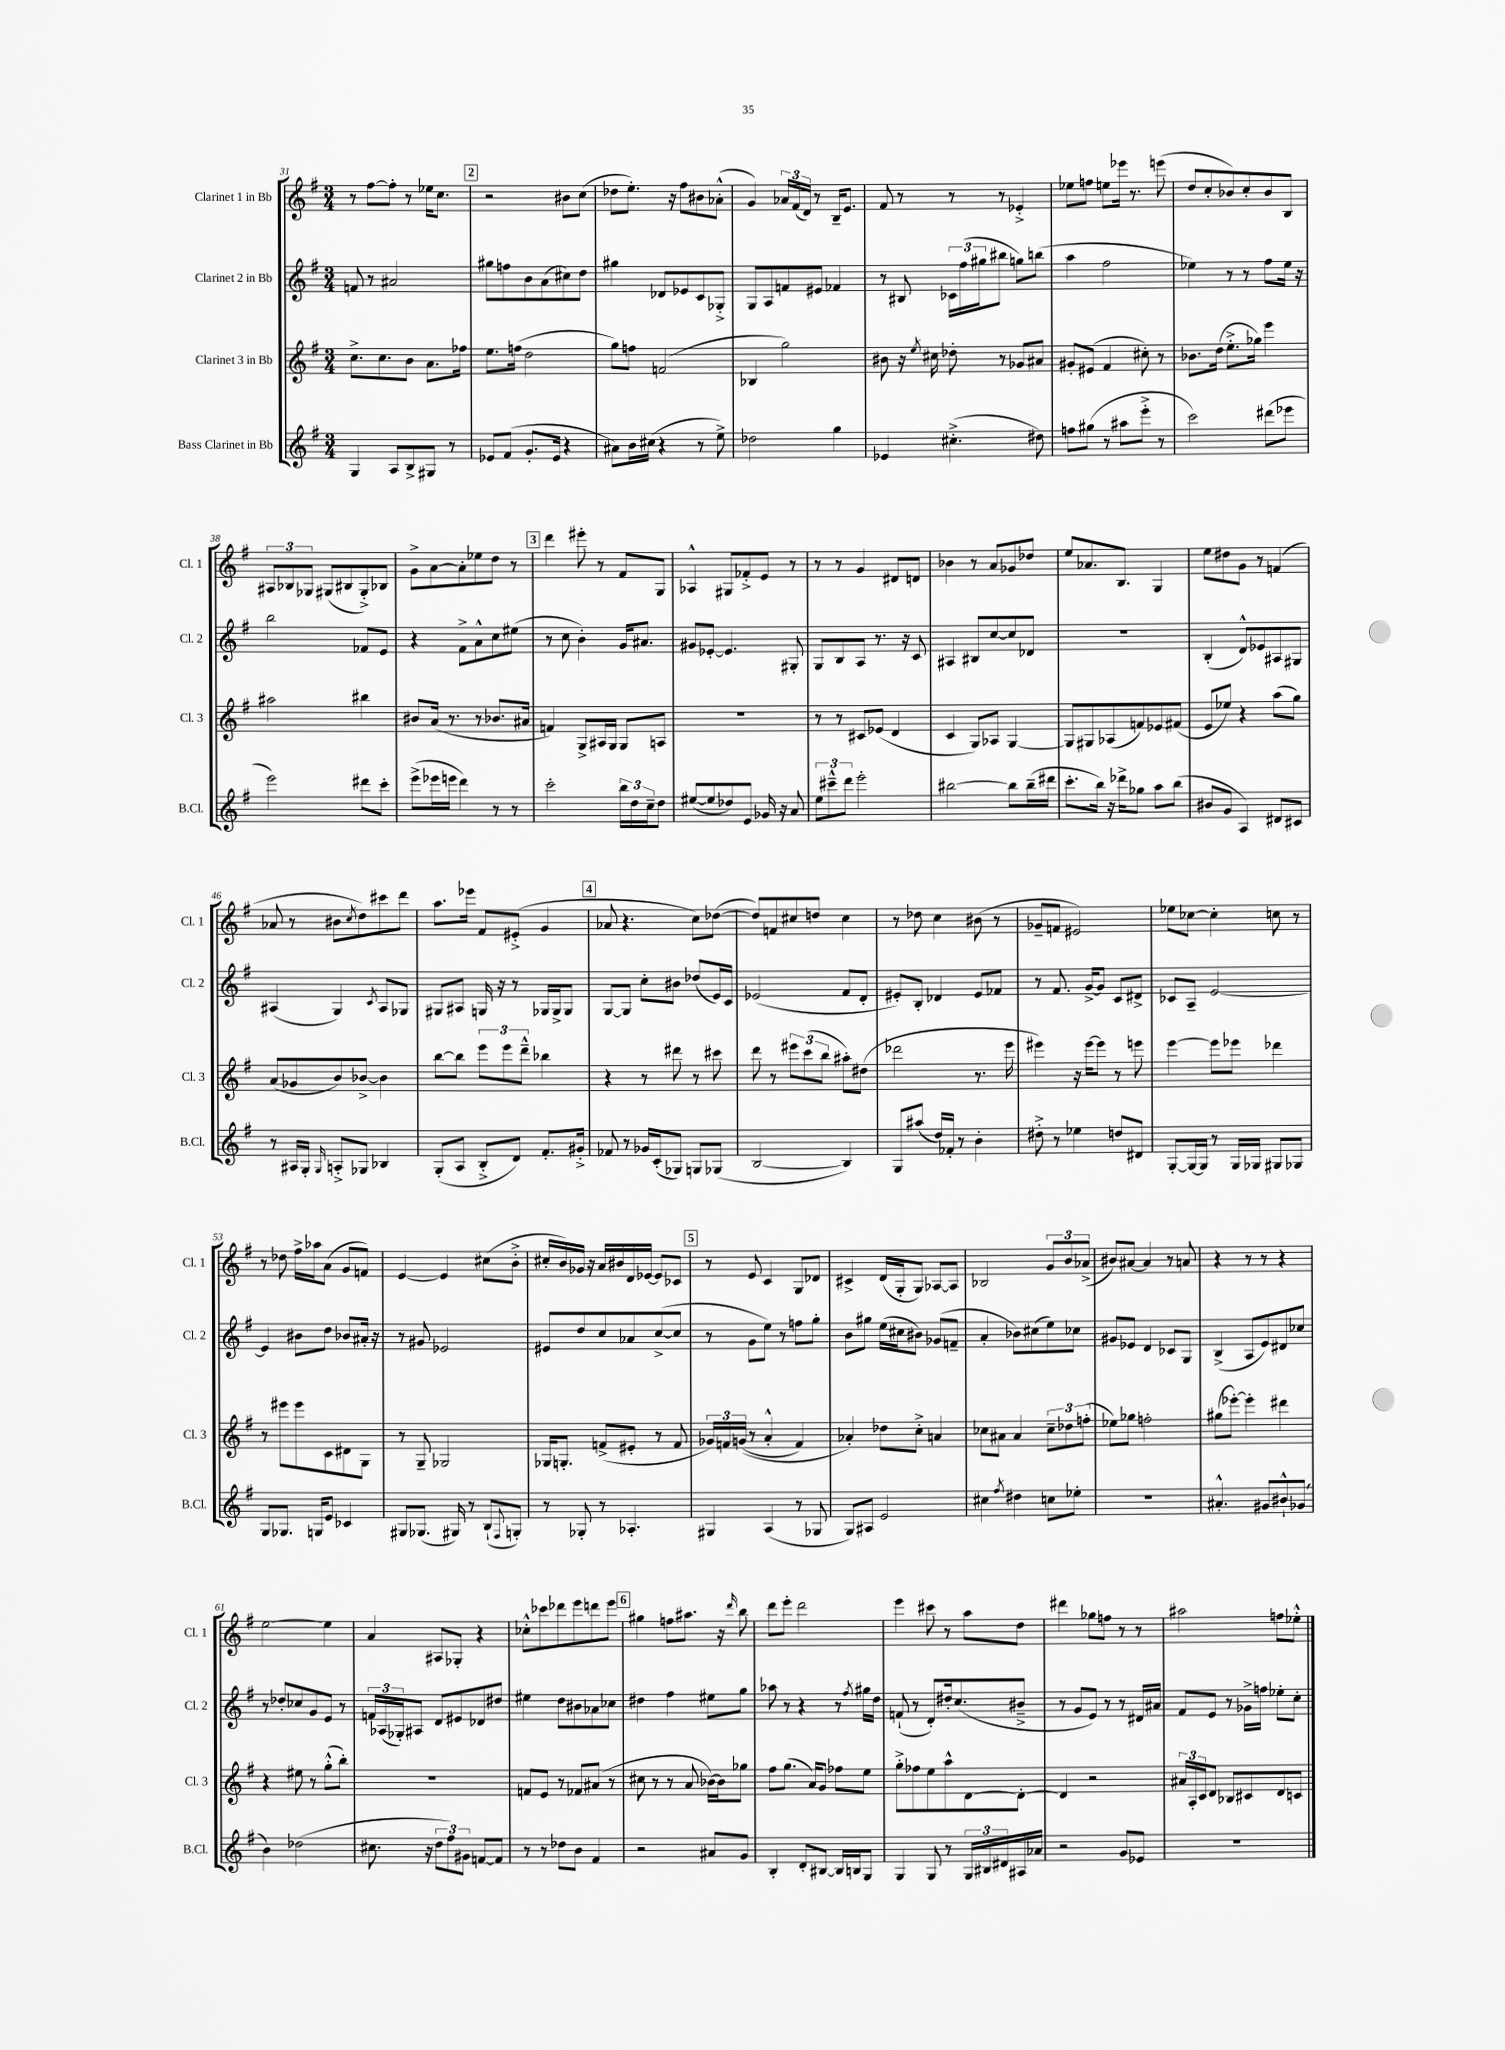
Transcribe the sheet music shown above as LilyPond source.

<<
\new StaffGroup <<
\new Staff = "s0" \with { instrumentName = "Clarinet 1 in Bb" shortInstrumentName = "Cl. 1" } {
    \clef treble \key g \major \numericTimeSignature \time 3/4
    r8 fis''8~ fis''8-. r8 ees''16 c''8. |
    \mark \markup { \box "2" } r2 bis'8 c''8( |
    des''8 e''8.-.) r16 fis''8 bis'8 aes'8-.-^( |
    g'4) \tuplet 3/2 { aes'16 fis'16( d'16) } r8 b16-- e'8. |
    fis'8 r8 r8 r8 ees'4-.-> |
    ees''8 f''8 e''8 ees'''16 r8. e'''8( |
    d''8 c''8-. bes'8) c''8-. bes'8 b8 |
    \tuplet 3/2 { ais8 bes8 ges8 } gis8( bis8 gis8-.->) bes8 |
    g'8-> a'8~ a'8-. ees''8 d''8 r8 |
    \mark \markup { \box "3" } d'''4 eis'''8-. r8 fis'8 g8 |
    aes4-^ gis8 fes'8-.-> e'8 r8 |
    r8 r8 g'4 dis'8 d'8 |
    bes'4 r8 a'8 ges'8 des''8 |
    e''8 aes'8. b8. g4 |
    e''8 dis''8 g'8 r8 f'4( |
    aes'8 r8 bis'8 \acciaccatura { c''8 } d''8) cis'''8 d'''8 |
    a''8. ees'''16 fis'8 eis'8-.->( g'4 |
    \mark \markup { \box "4" } aes'8 r4. c''8) des''8~( |
    des''8) f'8 cis''8 d''8 cis''4 |
    r8 des''8 c''4 bis'8( r8 |
    ges'8-- f'8 eis'2) |
    ees''8 ces''8~ ces''4-. c''8 r8 |
    r8 des''8 fis''16-> aes''16 a'8( g'8 f'8) |
    e'4~ e'4 cis''8( b'8-.-> |
    cis''16-. b'16) ges'16 r16 a'16 bis'16 d'16 ees'16~ ees'8 ces'8 |
    \mark \markup { \box "5" } r8 e'8 c'4 g8 des'8 |
    cis'4-> d'16( g16-. g8) aes8~ aes8 |
    bes2 \tuplet 3/2 { g'8 b'8 aes'8->( } |
    bis'8) ais'8~ ais'4 r8 a'8 |
    r4 r8 r8 r4 |
    e''2~ e''4 |
    a'4 ais8 ges8-. r4 |
    ces''8-.-^ ces'''8 des'''8 e'''8 d'''8 e'''8 |
    \mark \markup { \box "6" } gis''4 f''8 ais''8. r16 \grace { d'''16 } b''8 |
    d'''8 e'''8-. d'''2 |
    e'''4 cis'''8 r8 a''8 d''8 |
    dis'''4 ges''8 f''8 r8 r8 |
    ais''2 f''8 ees''8-.-^ \bar "|." |
}
\new Staff = "s1" \with { instrumentName = "Clarinet 2 in Bb" shortInstrumentName = "Cl. 2" } {
    \clef treble \key g \major \numericTimeSignature \time 3/4
    f'8 r8 ais'2 |
    \mark \markup { \box "2" } gis''8 f''8 b'8 a'8( cis''8) d''8 |
    gis''4 des'8 ees'8 c'8 ges8-.-> |
    g8 a8 f'8 eis'8 fes'4 |
    r8 bis8 \tuplet 3/2 { ces'16 fis''16( gis''16 } bis''8 g''8) b''8( |
    a''4 fis''2 |
    ees''4) r8 r8 fis''8 ees''16 r16 |
    b''2 fes'8 e'8 |
    r4 fis'8-> a'8-^ c''8 eis''8( |
    \mark \markup { \box "3" } r8 c''8 b'4-.) g'16 ais'8. |
    gis'8 ees'8~-. ees'4. gis8-. |
    g8 b8 a8 r8. r16 c'8 |
    ais4 bis8 c''8~ c''8 des'8 |
    R2. |
    b4-.( d'8-^) ees'8 ais8 gis8 |
    ais4( g4) \acciaccatura { c'8 } ais8 ges8 |
    gis8 ais8 g16 r16 r8 ges16 ges16-> ges8 |
    \mark \markup { \box "4" } g8~ g8 c''8-. bis'8 des''8( e'16) c'16 |
    ees'2( fis'8 d'8-. |
    eis'8-.) b8-. des'4 eis'8 fes'8 |
    r8 fis'8. g'16~-> g'8 c'8 dis'8-> |
    ces'8 a8-- e'2~ |
    e'4 bis'8 d''8 bes'8 ais'16-. r16 |
    r8 gis'8 ees'2 |
    eis'8 d''8 c''8 aes'8 c''8~->( c''8 |
    \mark \markup { \box "5" } r8 g'8 e''8) r8 f''8 g''8-. |
    b'8 gis''8 e''16( cis''16 bis'8) ges'8( f'8-- |
    a'4-. bes'8) cis''8( e''8) ces''8 |
    gis'8 ees'8 d'4 ces'8 g8 |
    b4->( a8 e'8) dis'8 ces''8 |
    r8 des''8-. ces''8 g'8 e'8 r8 |
    \tuplet 3/2 { f'16 aes16( ges16-.) } ais8 d'8 eis'8 des'8 dis''8 |
    eis''4 d''8 bis'8 aes'8 ces''8 |
    \mark \markup { \box "6" } dis''4 fis''4 eis''8 g''8 |
    aes''8 r8 r4 r8 \acciaccatura { fis''8 } gis''16 d''16 |
    f'8-!( r8 d'8-.) dis''16-. c''8.( bis'8---> |
    r8 g'8 e'8) r8 r8 dis'16 ais'16 |
    fis'8 e'8 r8 ges'16-> f''16 ees''8-. c''8-. \bar "|." |
}
\new Staff = "s2" \with { instrumentName = "Clarinet 3 in Bb" shortInstrumentName = "Cl. 3" } {
    \clef treble \key g \major \numericTimeSignature \time 3/4
    c''8.-> c''8. b'8 a'8. fes''16 |
    \mark \markup { \box "2" } e''8. f''16( d''2 |
    g''8) f''8 f'2( |
    bes4 g''2) |
    bis'8 r16 \acciaccatura { e''8 } cis''16 des''8-. r8 ges'8 ais'8 |
    gis'8-. eis'8( fis'4 cis''8-.) r8 |
    bes'8. d''16( e''8.-.-> ges''16) e'''4 |
    ais''2 bis''4 |
    bis'8 a'16( r8. r8 bes'8. ais'16 |
    \mark \markup { \box "3" } f'4) g8-> ais16 g16 g8 a8 |
    R2. |
    r8 r8 cis'8 ees'8( d'4 |
    c'4 g8) aes8 g4~ |
    g8 gis8 aes8( f'8) ees'8 fis'8( |
    e'8 ees''8) r4 a''8( g''8) |
    a'8( ges'8 b'8) bes'8~-> bes'4 |
    b''8~ b''8 \tuplet 3/2 { e'''8 e'''8 d'''8---^ } bes''4 |
    \mark \markup { \box "4" } r4 r8 dis'''8 r8 cis'''8 |
    d'''8 r8 \tuplet 3/2 { eis'''8 c'''8( b''8 } ais''8-.) dis''8( |
    des'''2 r8. e'''16 |
    eis'''4) r16 eis'''16~ eis'''8 r8 e'''8 |
    e'''4~ e'''8 ees'''8 des'''4 |
    r8 eis'''8 eis'''8 c'8 dis'8 g8 |
    r8 g8-- ges2 |
    ges16 g8.-. f'8->( eis'8-. r8 f'8 |
    \mark \markup { \box "5" } \tuplet 3/2 { ges'16) f'16 g'16(\( } r8 a'4-.-^ f'4) |
    aes'4-.\) des''8 c''8-.-> a'4 |
    ces''8 ais'8 ais'4 \tuplet 3/2 { ces''8-- des''8 f''8-.( } |
    ees''8) ges''8 f''2-. |
    gis''8( ees'''8~-.) ees'''4-. dis'''4 |
    r4 eis''8 r8 g''8-.-^( b''8-.) |
    R2. |
    f'8 e'8 r8 fes'8 ais'8( r8 |
    \mark \markup { \box "6" } cis''8 r8 r8 a'8 bes'16~) bes'16 ges''8 |
    fis''8 g''8.( a'16) g'8 fes''8 e''8 |
    g''8-.-> fes''8 e''8 a''8-^ d'8~ d'8~-. |
    d'4 r2 |
    \tuplet 3/2 { ais'16 a16-. c'16 } d'8 bes8 cis'8 d'8 c'8 \bar "|." |
}
\new Staff = "s3" \with { instrumentName = "Bass Clarinet in Bb" shortInstrumentName = "B.Cl." } {
    \clef treble \key g \major \numericTimeSignature \time 3/4
    g4 a8 b8-> gis8 r8 |
    \mark \markup { \box "2" } ees'8 fis'8( g'8.-. ees'16 r4 |
    ais'8) b'16 cis''16( r4 r8 e''8->) |
    des''2 g''4 |
    ees'4 cis''4.-.->( dis''8) |
    f''8 gis''8( r8 ais''8 e'''8-.-> r8 |
    c'''2) dis'''8( ees'''8 |
    e'''2) dis'''8 c'''8-. |
    e'''8->( ees'''16 e'''16 d'''4) r8 r8 |
    \mark \markup { \box "3" } c'''2-. \tuplet 3/2 { b''16 d''16 c''16-- } d''8 |
    eis''8~( eis''8 des''8) e'8 ges'16 r16 a'8 |
    \tuplet 3/2 { e''8 cis'''8---^ d'''8 } e'''2-. |
    bis''2~ bis''8 bis''16--( dis'''16 |
    c'''8.-. b''16) r16 des'''16-> ges''8 a''8 b''8( |
    bis'8 g'8 a4) dis'8 cis'8 |
    r8 ais16 g16-. \grace { g16 } a8-.-> ges8 bes4 |
    g8-.( a8 b8-.-> d'8) fis'8.-. gis'16-.-> |
    \mark \markup { \box "4" } fes'8 r8 ges'16 c'16-.( ges8) g8 ges8( |
    b2~ b4) |
    g8 ais''8( d''16) fes'16-. r8 b'4-. |
    dis''8-.-> r8 ees''4 d''8 dis'8 |
    g8~-. g16~ g16 r8 g16 ges16 gis8 ges8 |
    g8 ges8. g16 e'8 ces'4 |
    gis8 ges8.( gis16) r8 b8-!( \appoggiatura { fis8 } g8-.) |
    r8 ges8-. r8 aes4.-. |
    \mark \markup { \box "5" } gis4 a4( r8 ges8 |
    g8) ais8 e'2 |
    cis''4 \acciaccatura { fis''8 } dis''4 c''8 ees''8-. |
    R2. |
    ais'4.-.-^ gis'8 bis'8-!-^ ges'8( |
    b'4) des''2( |
    cis''8. r16 \tuplet 3/2 { d''8 fis''8) gis'8 } f'8~ f'8 |
    r8 r8 des''8 b'8 fis'4 |
    \mark \markup { \box "6" } r2 ais'8 g'8 |
    b4-. d'8-. bis8~ bis16 b16 g8 |
    g4 g8 r8 \tuplet 3/2 { g16 bis16 dis'16 } ais16 aes'16 |
    r2 g'8 ees'8 |
    R2. \bar "|." |
}
>>
>>
\layout { \context { \Score currentBarNumber = #31 } }
